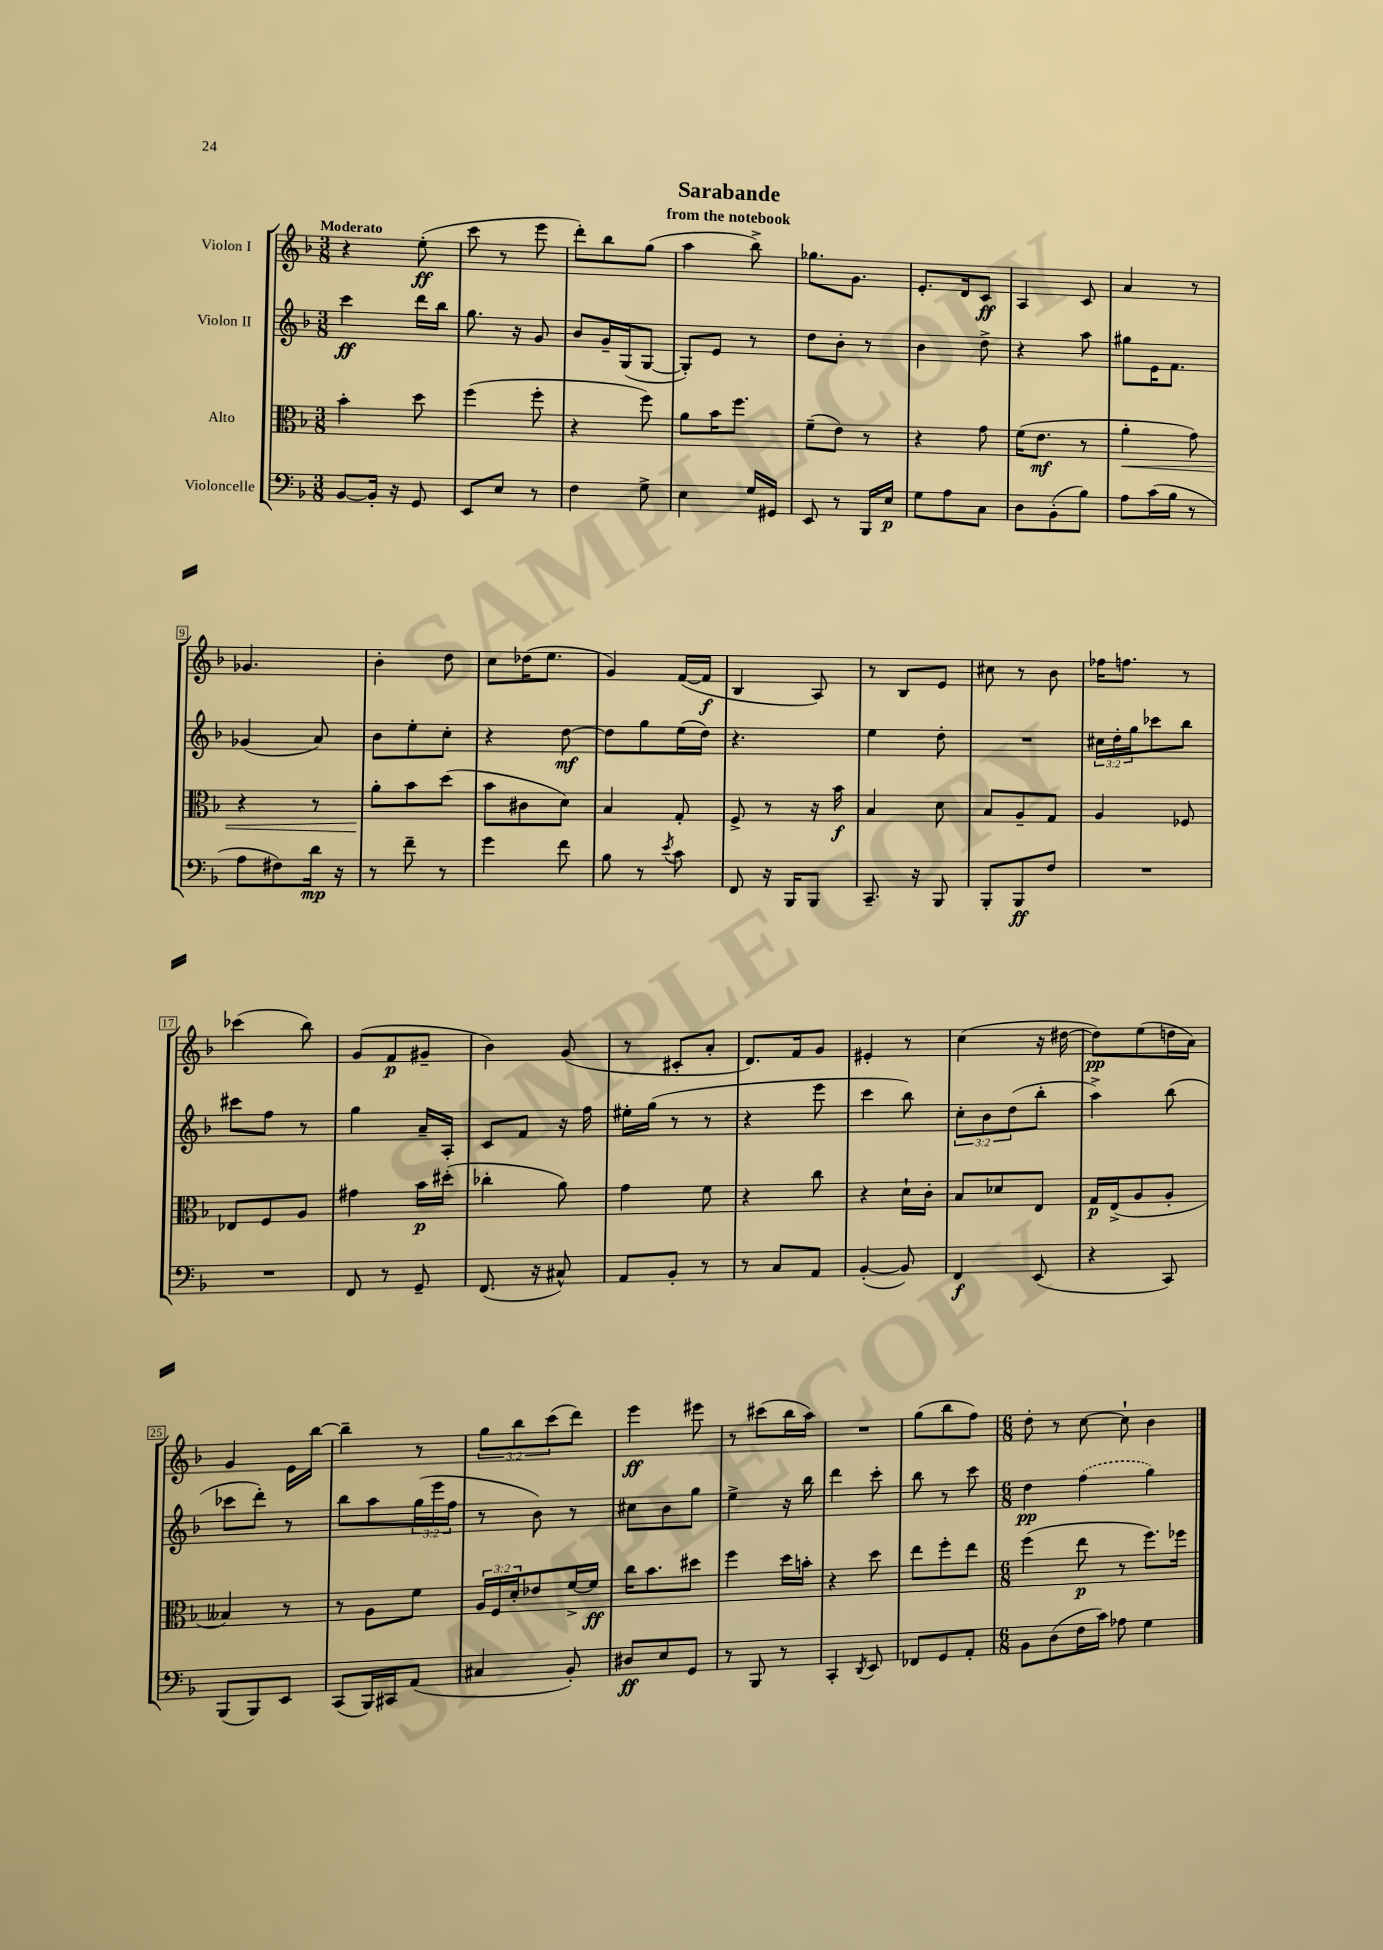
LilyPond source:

\header { title = "Sarabande" subtitle = "from the notebook" }
<<
\new StaffGroup <<
\new Staff = "s0" \with { instrumentName = "Violon I" } {
    \clef treble \key f \major \numericTimeSignature \time 3/8 \override Staff.TupletNumber.text = #tuplet-number::calc-fraction-text \tempo "Moderato"
    r4 e''8-.\ff( |
    c'''8 r8 e'''8 |
    d'''8-.) bes''8 g''8( |
    a''4 bes''8->) |
    ges''8. g'8. |
    e'8.-. d'16 c'8\ff |
    a4 c'8 |
    a'4 r8 |
    ges'4. |
    bes'4-. d''8 |
    c''8 des''16( e''8. |
    g'4) f'16~( f'16\f |
    bes4 a8) |
    r8 bes8 e'8 |
    cis''8 r8 bes'8 |
    fes''16 f''8. r8 |
    ces'''4( bes''8) |
    g'8( f'8\p gis'8-- |
    bes'4) g'8( |
    r8 cis'8-. a'8-. |
    d'8.) f'16 g'8 |
    eis'4-. r8 |
    c''4( r16 dis''16~ |
    dis''8\pp) e''8( d''16 a'16) |
    g'4 e'16 bes''16~ |
    bes''4-- r8 |
    \tuplet 3/2 { g''8 bes''8 c'''8( } d'''8) |
    e'''4\ff eis'''8 |
    r8 cis'''8( bes''16 a''16) |
    R4. |
    g''8( bes''8 f''8) |
    \numericTimeSignature \time 6/8 d''8-. r8 c''8~ c''8-! bes'4 \bar "|." |
}
\new Staff = "s1" \with { instrumentName = "Violon II" } {
    \clef treble \key f \major \numericTimeSignature \time 3/8 \override Staff.TupletNumber.text = #tuplet-number::calc-fraction-text
    c'''4\ff d'''16 bes''16 |
    g''8. r16 g'8 |
    bes'8 g'16-- g16( g8~ |
    g8-.) e'8 r8 |
    d''8 bes'8-. r8 |
    bes'4 d''8-> |
    r4 a''8 |
    gis''8 e'16 f'8. |
    ges'4( a'8) |
    bes'8 e''8-. c''8-. |
    r4 d''8~\mf |
    d''8 g''8 e''16( d''16) |
    r4. |
    e''4 d''8-. |
    R4. |
    \tuplet 3/2 { cis''16 d''16-. g''16 } ces'''8 bes''8 |
    cis'''8 f''8 r8 |
    g''4 a'16-- a16-. |
    c'8 f'8 r16 f''16 |
    eis''16-. g''16( r8 r8 |
    r4 e'''8 |
    c'''4 bes''8) |
    \tuplet 3/2 { c''8-. bes'8 d''8( } bes''8-. |
    a''4->) bes''8( |
    ces'''8 d'''8-.) r8 |
    bes''8 a''8 \tuplet 3/2 { g''16( e'''16 f''16 } |
    r8 bes'8) r8 |
    cis''8 bes'8 g''8 |
    e''4-> r16 bes''16 |
    d'''4 c'''8-. |
    bes''8 r8 c'''8 |
    \numericTimeSignature \time 6/8 d''4\pp \once \slurDashed f''4( g''4) \bar "|." |
}
\new Staff = "s2" \with { instrumentName = "Alto" } {
    \clef alto \key f \major \numericTimeSignature \time 3/8 \override Staff.TupletNumber.text = #tuplet-number::calc-fraction-text
    bes'4-. d''8 |
    f''4( f''8-. |
    r4 f''8) |
    a'8 bes'16 f''8. |
    f'8--( e'8) r8 |
    r4 g'8 |
    f'16( e'8.\mf r8 |
    a'4-.\< g'8) |
    r4 r8 |
    a'8-.\! bes'8 d''8( |
    bes'8 cis'8 d'8) |
    bes4 g8-. |
    f8-> r8 r16 bes'16\f |
    bes4 d'8 |
    bes8 a8-- g8 |
    a4 fes8 |
    ees8 f8 a8 |
    gis'4 bes'16\p dis''16-.( |
    ces''4-. a'8) |
    g'4 f'8 |
    r4 c''8 |
    r4 d'16-! c'16-. |
    bes8 des'8 e8 |
    g16\p e16->( a8 a8-. |
    beses4) r8 |
    r8 a8 f'8 |
    \tuplet 3/2 { a16 f16 d'16-. } ees'8 f'16~-> f'16\ff |
    c''16 bes'8. dis''8 |
    f''4 d''16 b'16-. |
    r4 d''8 |
    e''8 f''8-. e''8 |
    \numericTimeSignature \time 6/8 f''4( e''8\p r8 f''8.) fes''16 \bar "|." |
}
\new Staff = "s3" \with { instrumentName = "Violoncelle" } {
    \clef bass \key f \major \numericTimeSignature \time 3/8
    bes,8~ bes,16-. r16 g,8 |
    e,8 e8 r8 |
    f4 g8-> |
    e4 g16 gis,16 |
    e,8 r8 bes,,16 e16\p |
    g8 a8 c8 |
    d8 bes,8-.( bes8) |
    a8 c'16( bes16 r8 |
    a8 fis8) d'16\mp r16 |
    r8 f'8-- r8 |
    g'4 f'8 |
    bes8 r8 \acciaccatura { e'8 } c'8 |
    f,8 r16 bes,,16 bes,,8 |
    c,8.-- r16 bes,,8 |
    bes,,8-. bes,,8\ff f8 |
    R4. |
    R4. |
    f,8 r8 g,8-- |
    f,8.( r16 cis8-^) |
    a,8 bes,8-. r8 |
    r8 c8 a,8 |
    bes,4~-.( bes,8) |
    f,4\f e,8( |
    r4 c,8) |
    bes,,8( bes,,8) e,8 |
    c,8( bes,,16) cis,16 a,8( |
    cis4 bes,8-.) |
    dis8\ff e8 g,8 |
    r8 bes,,8 r8 |
    c,4-. \acciaccatura { d,8 } e,8 |
    fes,8 g,8 a,8-. |
    \numericTimeSignature \time 6/8 bes,8 d8( f16 c'16) aes8 g4 \bar "|." |
}
>>
>>
\layout { \context { \Score \override BarNumber.stencil = #(make-stencil-boxer 0.1 0.3 ly:text-interface::print) } }
